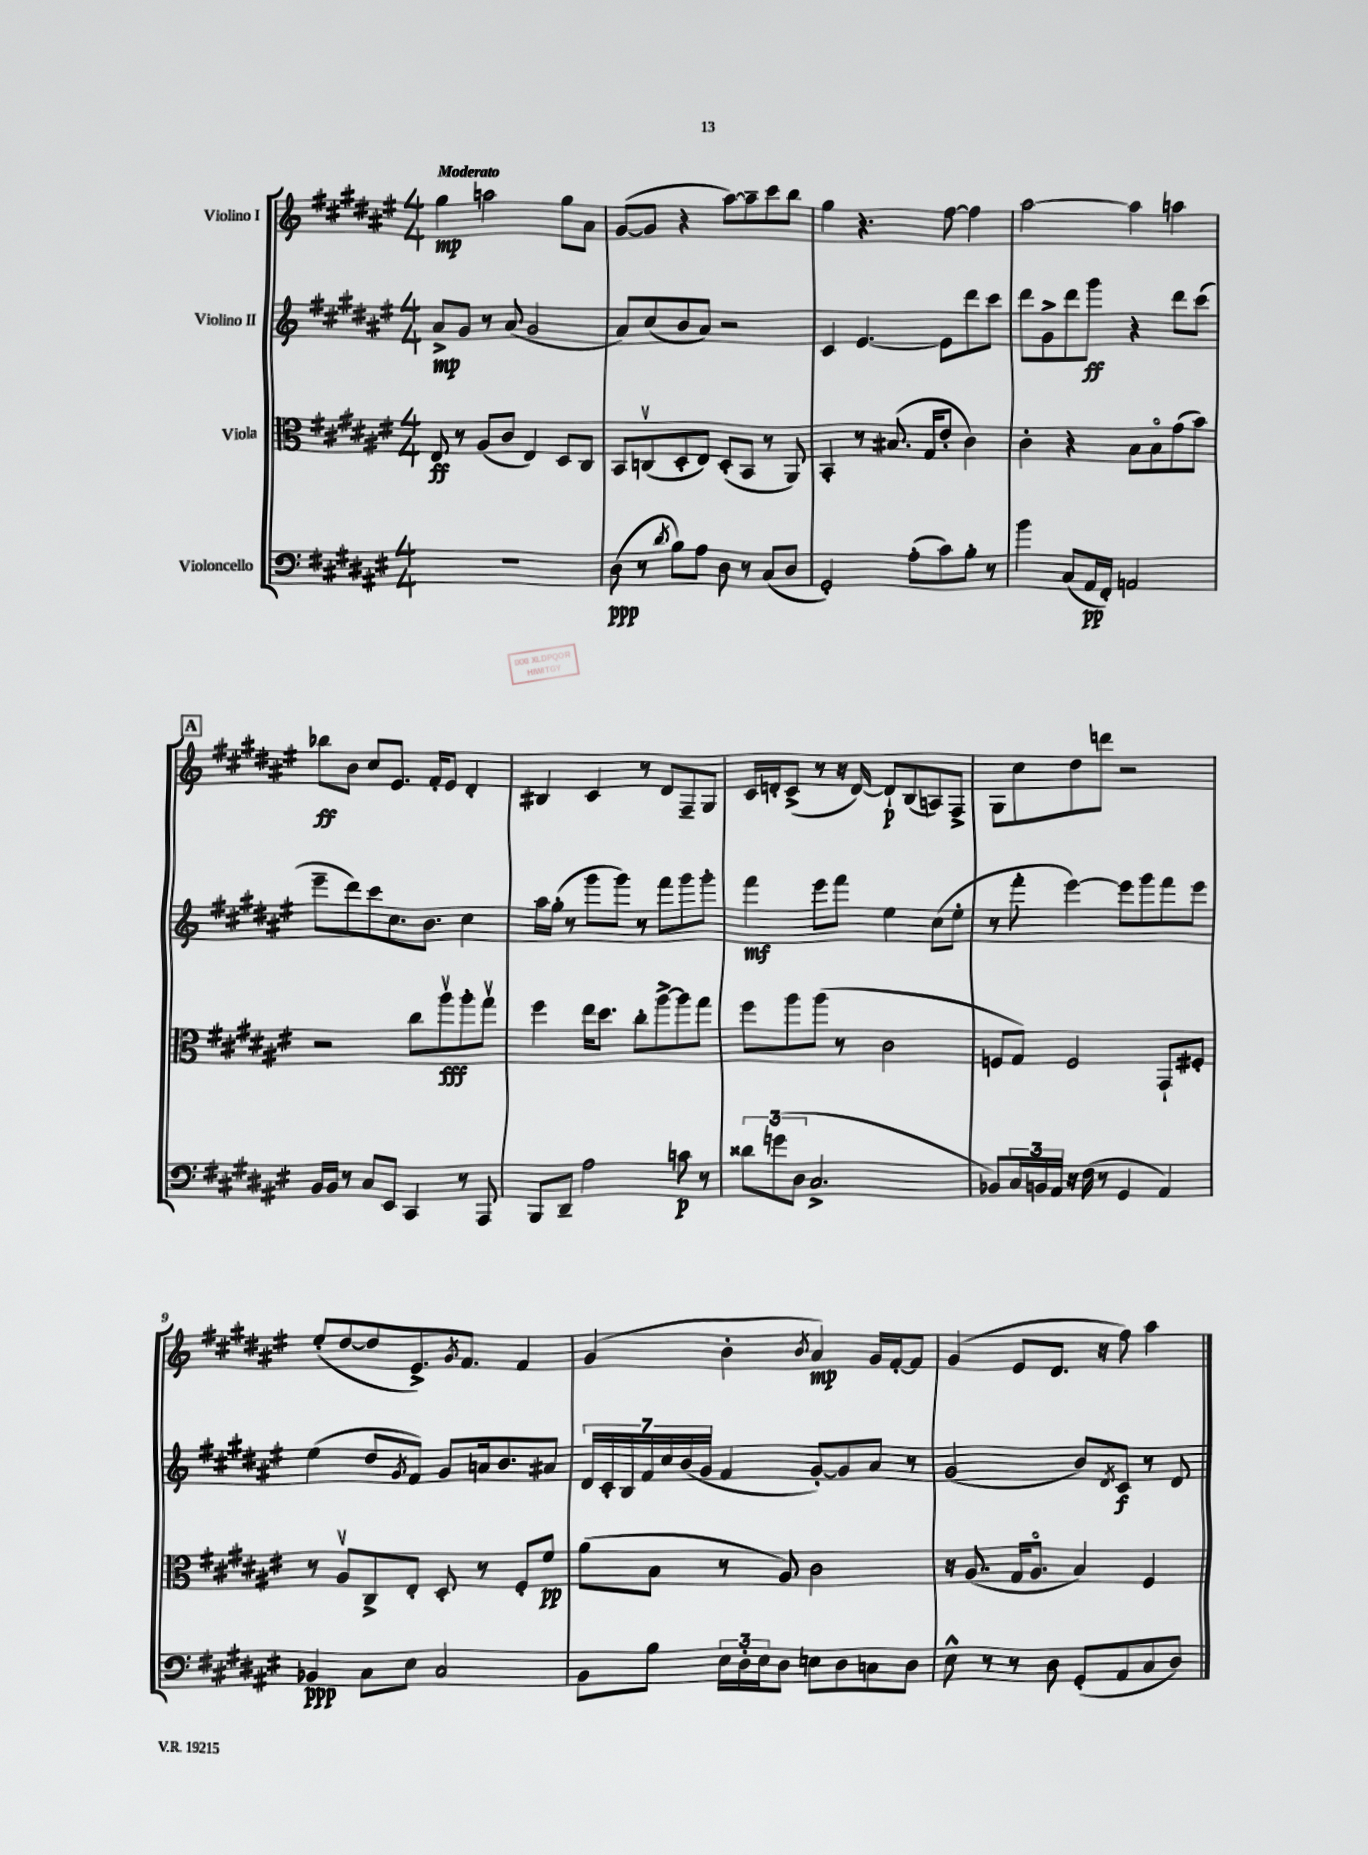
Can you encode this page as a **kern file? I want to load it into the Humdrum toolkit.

**kern	**kern	**kern	**kern
*staff4	*staff3	*staff2	*staff1
*clefF4	*clefC3	*clefG2	*clefG2
*k[f#c#g#d#a#e#]	*k[f#c#g#d#a#e#]	*k[f#c#g#d#a#e#]	*k[f#c#g#d#a#e#]
*M4/4	*M4/4	*M4/4	*M4/4
1r	8E#/	8a#^/L	4gg#\
.	8r	8g#/J	.
.	(8A#/L	8r	2aa\
.	8c#/J	(8a#/	.
.	4E#/)	2g#/	.
.	8D#/L	.	8gg#\L
.	8C#/J	.	8a#\J
=	=	=	=
(8D#\	8BB/L	8a#/L)	([8g#/L
8r	(8Cv/	(8cc#/	8g#/]J
8qd#/	.	.	.
8B\L)	8D#'/	8b/	4r
8A#\J	8E#/J)	8a#/J)	.
8D#\	(8D#'/L	2r	[8aa#\L)
8r	8BB/J	.	8aa#~\]
(8C#/L	8r	.	8ccc#\
8D#/J	8AA#/)	.	8bb\J
=	=	=	=
2GG#'/)	4BB'/	4c#/	4gg#\
.	8r	[4.e#/	4.r
.	(8.B#/	.	.
(8A#'\L	.	.	.
.	16G#/LK	.	.
8c#\)	8e#'/J	8e#\]L	[8ff#\
8B'\J	4c#\)	8ddd#\	4ff#\]
8r	.	8ccc#\J	.
=	=	=	=
4b\	4c#'\	8ddd#\L	[2aa#\
.	.	8g#^\	.
(8C#/L	4r	8ddd#\	.
16AA#/L	.	8ggg#\J	.
16FF#'/JJ)	.	.	.
2AA/	8B\L	4r	4aa#\]
.	8Bo\	.	.
.	(8g#\	8ddd#\L	4aa\
.	8b\J)	(8ccc#\J	.
=	=	=	=
16BB/LL	2r	8eee#~\L	8bb-\L
16BB/JJ	.	.	.
8r	.	8ddd#\)	8b\J
8C#/L	.	8ccc#\	8cc#/L
8EE#/J	.	8.cc#\	8.e#/J
4CC#/	8cc#\L	.	.
.	.	8.b\J	16f#'/LK
.	8aa#v\	.	8e#/J
8r	8aa#'\	4cc#\	4d#'/
8AAA#/	8gg#v\J	.	.
=	=	=	=
8BBB/L	4ff#\	16aa#\LL	4B#/
.	.	(16gg#'\JJ	.
8DD#~/J	.	8r	.
2A#\	16ee#\LK	8ggg#\L	4c#/
.	8.dd#\J	.	.
.	.	8ggg#\J)	.
.	8cc#'\L	8r	8r
.	[8aa#^\	8fff#\L	8d#/L
8c\	8aa#\]	8ggg#\	8F#~/
8r	8gg#\J	8ggg#'\J	8G#/J
=	=	=	=
12d##\L	8ff#\L	4fff#\	16c#/LL
.	.	.	16d'/J
(12g\	.	.	.
.	8aa#\	.	(8c#^/J
12D#\J	.	.	.
2.C#^/	(8aa#\J	8eee#\L	8r
.	8r	8fff#\J	16r
.	.	.	[16d/)
.	2c#\	4ee#\	8d`/]L
.	.	.	(8B/
.	.	(8cc#\L	8A/)
.	.	8ee#'\J	8F#^/J
=	=	=	=
8BB-/L)	8F/L	8r	8G#\L
24C#/L	8G#/J)	8fff#'\	8cc#\
24BB/	.	.	.
24AA#/JJ	.	.	.
16r	2F/	[4eee#\)	8dd#\
(16F#\	.	.	.
8r	.	.	8ddd\J
4GG#/	.	8eee#\]L	2r
.	.	8ggg#\	.
4AA#/)	8GG#`/L	8fff#\	.
.	8F#'/J	8eee#\J	.
=	=	=	=
4BB-/	8r	(4ee#\	(8ee#'/L
.	8A#v/L	.	[8dd#/
8C#\L	8C#^/	8dd#/L	8dd#/]
.	.	8qg#/	.
8E#\J	8E#'/J	8f#/J)	8.e#^/)
2C#/	8D#'/	8g#/L	.
.	.	.	8qg#/
.	.	.	8.f#/J
.	8r	16a/k	.
.	.	8.b/	.
.	8F#'/L	.	4f#/
.	8f#/J	8a#/J	.
=	=	=	=
8BB\L	(8a#\L	28d#/LL	(4g#/
.	.	28c#'/	.
.	.	28B/	.
.	.	28f#/	.
8B\J	8B\J	.	.
.	.	28cc#/	.
.	.	(28b/	.
.	.	28g#/JJ	.
24E#\LL	8r	4f#/	4b'\
24D#'\	.	.	.
24E#\J	.	.	.
8D#\J	8A#/)	.	.
.	.	.	8qb/
8E\L	2c#\	[8g#'/L)	4a#/)
8D#\	.	8g#/]	.
8C\	.	8a#/J	16g#/LL
.	.	.	[16f#'/J
8D#\J	.	8r	8f#/]J
=	=	=	=
8E#^^\	16r	(2g#/	(4g#/
.	(8.A#/	.	.
8r	.	.	.
8r	16G#/LK	.	8e#/L
.	8.A#o/J	.	.
8D#\	.	.	8.d#/J
(8GG#'/L	4B/)	8b/L)	.
.	.	.	16r
.	.	8qd#/	.
8AA#/	.	8c#/J	8ff#\)
8C#/	4F#/	8r	4aa#\
8D#/J)	.	8d#/	.
==	==	==	==
*-	*-	*-	*-
